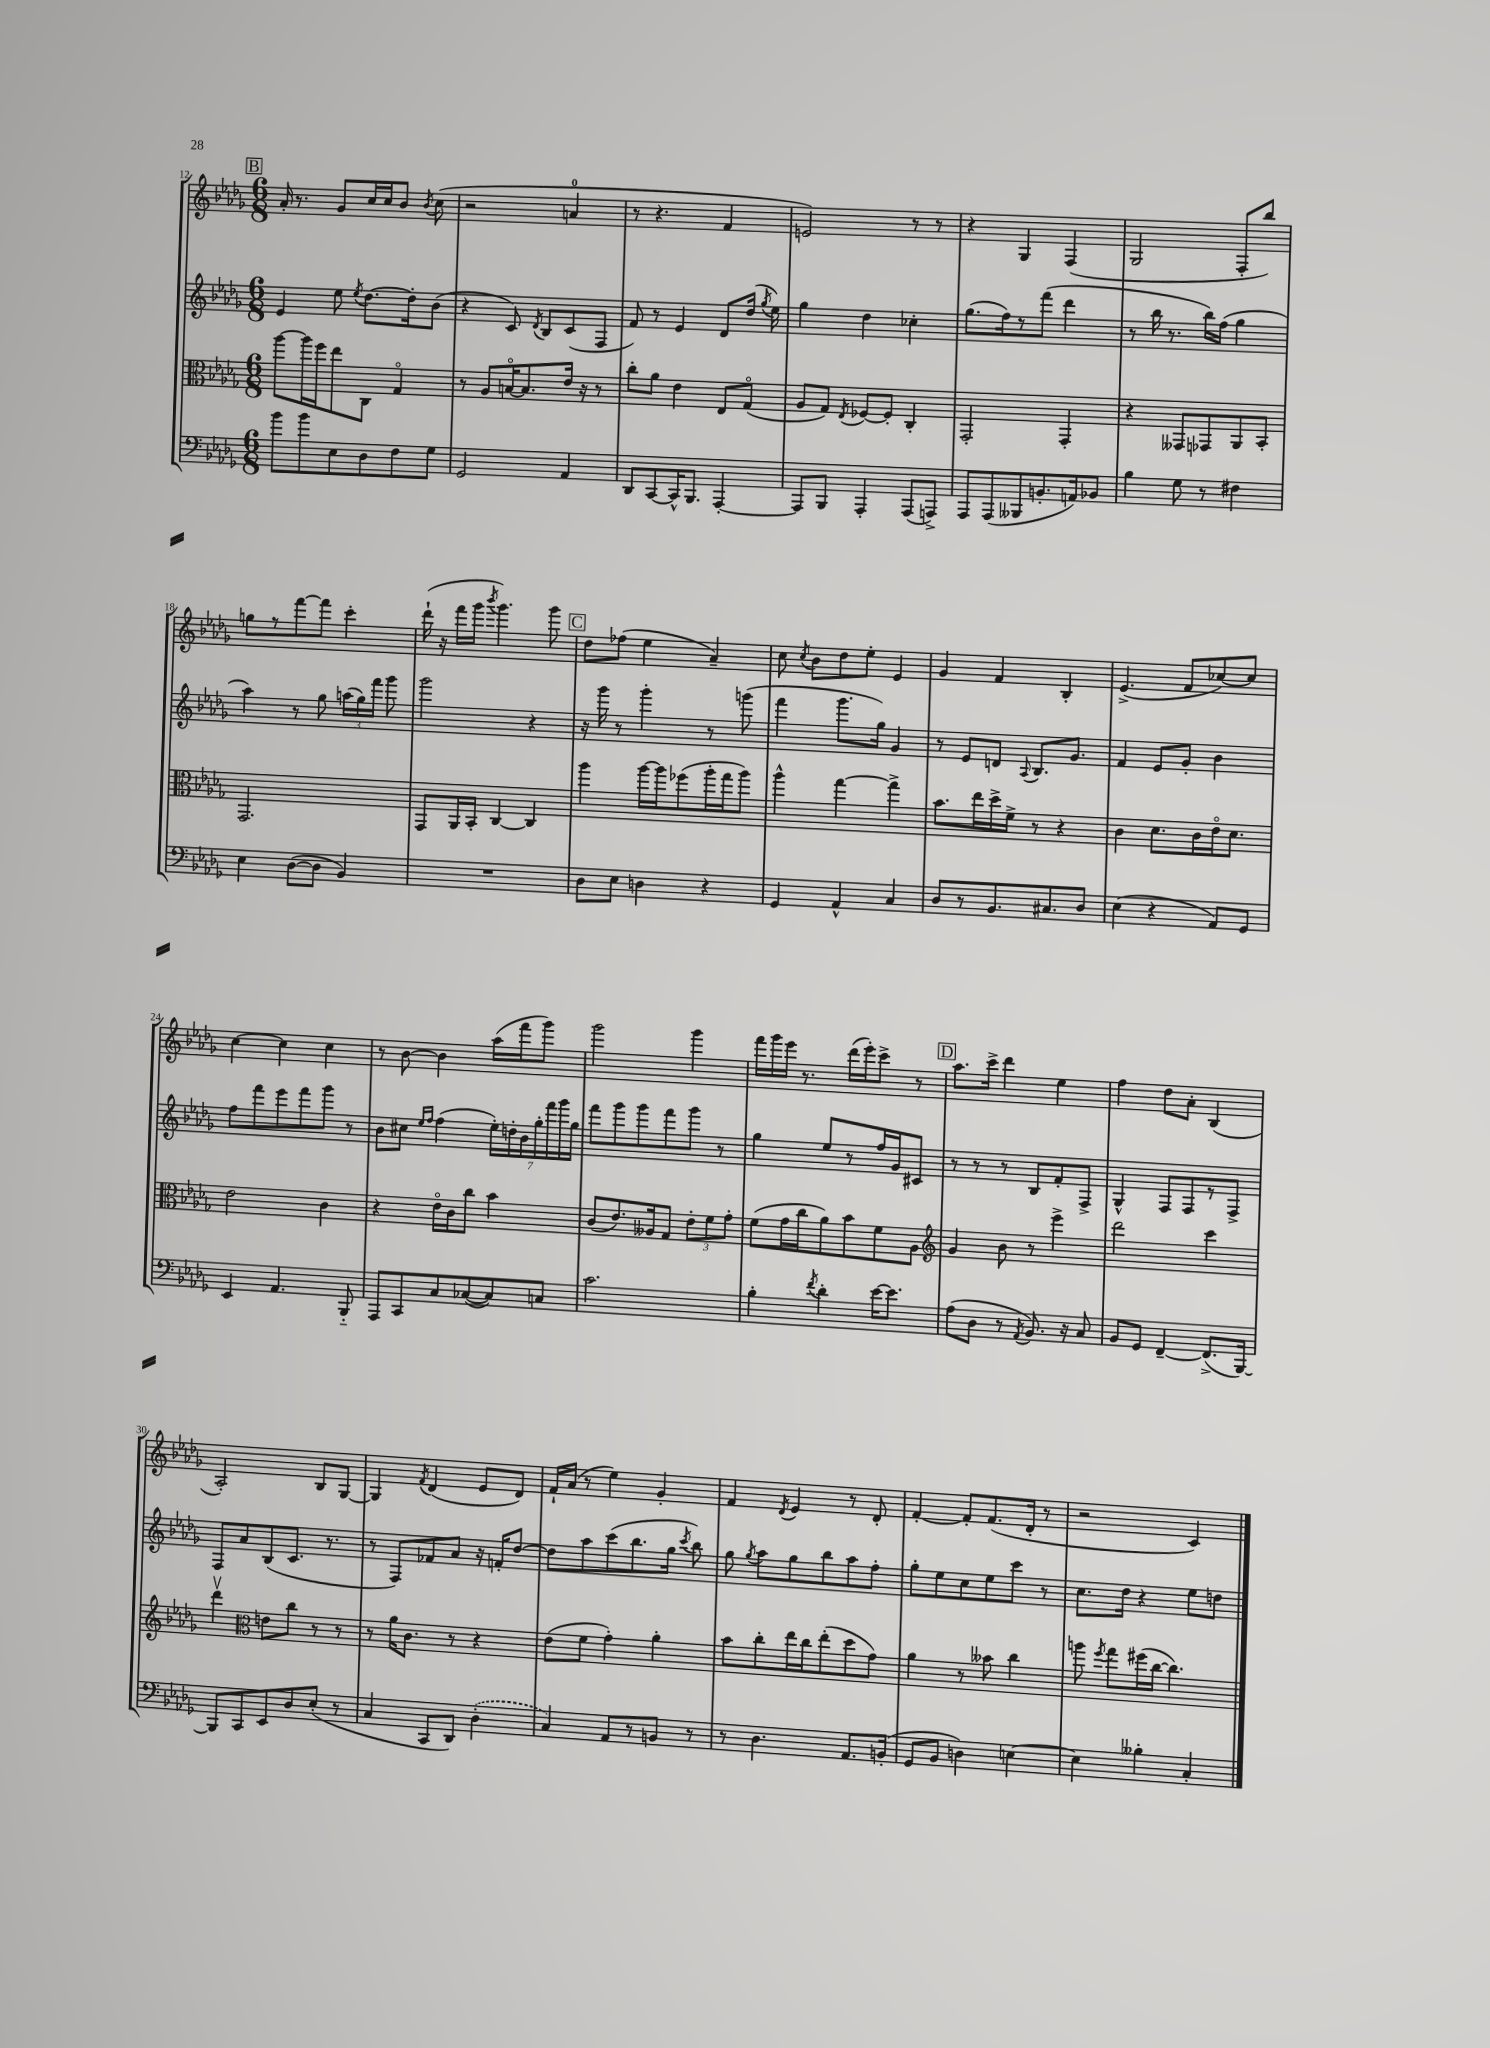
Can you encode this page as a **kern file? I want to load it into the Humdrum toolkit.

**kern	**kern	**kern	**kern
*staff4	*staff3	*staff2	*staff1
*clefF4	*clefC3	*clefG2	*clefG2
*k[b-e-a-d-g-]	*k[b-e-a-d-g-]	*k[b-e-a-d-g-]	*k[b-e-a-d-g-]
*M6/8	*M6/8	*M6/8	*M6/8
8b-	[8aa-	4e-	16a-'
.	.	.	8.r
8b-	16aa-]	.	.
.	16ff	.	.
8E-	8ee-	8ee-	8g-
.	.	8qee-	.
8D-	8C	[8.dd-	16cc
.	.	.	16cc
8F	4G-o	.	8b-
.	.	16dd-']	.
.	.	.	8qb-
8G-	.	(8b-	(8cc
=	=	=	=
2GG-	8r	4r	2r
.	8A-	.	.
.	[16Bo	8c)	.
.	8.B]	.	.
.	.	8qd-	.
.	.	8B-	.
4AA-	16e-	(8c	4a
.	16r	.	.
.	8r	8F	.
=	=	=	=
8DD-	8cc'	8f)	8r
[8CC	8a-	8r	4.r
16CC^^]	4e-	4e-	.
8.BBB-	.	.	.
[4AAA-'	8E-	8d-	4f
.	(8G-o	(16dd-	.
.	.	8qgg-	.
.	.	16ee-)	.
=	=	=	=
8AAA-]	8A-	4gg-	2e)
8BBB-	8G-)	.	.
.	8qE-	.	.
4AAA-'	[8F-	4dd-	.
.	8F-']	.	.
(8AAA-	4C'	4cc-'	8r
8AAA^)	.	.	8r
=	=	=	=
8AAA-	2GG-'	(8.gg-	4r
(8AAA-	.	.	.
.	.	16ff)	.
8BBB--	.	8r	4G-
8.BB'	.	(8fff	.
.	4GG-'	4ddd-	(4F
16AA)	.	.	.
8BB-	.	.	.
=	=	=	=
4B-	4r	8r	2G-
.	.	16bb-	.
.	.	8.r	.
8G-	8GG--	.	.
8r	8GG-	16bb-)	.
.	.	(16ff	.
4F#	8AA-	4gg-	8F'
.	8BB-'	.	8bb-)
=	=	=	=
4E-	2.GG-	4aa-)	8gg
.	.	.	8r
([8D-	.	8r	[8fff
8D-]	.	8gg-	8fff]
4BB-)	.	(24aa	4ccc'
.	.	24gg-)	.
.	.	24fff	.
.	.	8ggg-	.
=	=	=	=
2.r	8GG-	2ggg-	(16ddd-`
.	.	.	16r
.	16AA-	.	16fff
.	16BB-'	.	16ggg-
.	.	.	8qbbb-
.	[4C	.	4.ggg-)
.	4C]	4r	.
.	.	.	8ggg-
=	=	=	=
8D-	4aa-	16r	8dd-
.	.	16ggg-	.
8E-	.	8r	(8ff-
4D	[16aa-	4ggg-'	4ee-
.	16aa-]	.	.
.	(8ff-	.	.
4r	16aa-'	8r	4a-~)
.	16gg-	.	.
.	8aa-)	(8ggg	.
=	=	=	=
4GG-	4aa-^^	4fff	8cc
.	.	.	8qcc
.	.	.	8b-
4AA-^^	[4gg-	8.ggg-	8dd-
.	.	.	8ee-'
.	.	16gg-)	.
4C	4gg-^]	4g-	4e-
=	=	=	=
8D-	8.b-	8r	4g-
8r	.	8e-	.
.	16ee-	.	.
8.BB-	16dd-^	8d	4f
.	16f^	.	.
.	.	8qqA-	.
.	8r	8.B-	.
8.C#	.	.	.
.	4r	.	4B-'
.	.	8.g-	.
8D-	.	.	.
=	=	=	=
(4E-	4c	4f	(4.e-^
4r	8.d-	8e-	.
.	.	8g-'	8f
.	16c	.	.
8AA-)	16e-o	4b-	[8cc-)
.	8.d-	.	.
8GG-	.	.	8cc-]
=	=	=	=
4EE-	2e-	8ff	[4cc
.	.	8fff	.
4.AA-	.	8eee-	4cc]
.	.	8fff	.
.	4c	8ggg-	4cc
8BBB-'~	.	8r	.
=	=	=	=
8AAA-	4r	8b-	8r
8CC	.	8cc#	[8b-
.	.	16qqee-	.
.	.	16qqff	.
8C	16e-o	(4ff	4b-]
.	16c	.	.
([8C-	8cc	.	.
8C-])	4b-	28ee-')	(16aa-
.	.	28dd'	.
.	.	.	16fff
.	.	28b-	.
.	.	28gg-'	.
8C	.	.	8ggg-)
.	.	28fff	.
.	.	28ggg-	.
.	.	28gg-	.
=	=	=	=
2.c	(8c	8fff	2ggg-
.	8.e-)	8ggg-	.
.	.	8ggg-	.
.	16A--	.	.
.	8G-	8fff	.
.	12e-'	8ggg-	4ggg-
.	12f	.	.
.	.	8r	.
.	12g-'	.	.
=	=	=	=
4B-'	(8f	4gg-	16fff
.	.	.	16ggg-
.	16g-	.	16eee-
.	16cc	.	8.r
8qf	.	.	.
4d-'	8a-)	8ee-	.
.	8b-	8r	(16ddd-
.	.	.	16eee-')
[16e-	8f	16ff	8ccc^
8.e-]	.	16g-	.
.	8A-	8c#	8r
=	=	=	=
*	*clefG2	*	*
(8A-	4g-	8r	8.aa-
8D-	.	8r	.
.	.	.	16ccc^
8r	8b-	8r	4ddd-
8qAA-	.	.	.
8.BB-)	8r	8B-	.
.	4eee-^	8f'	4ee-
16r	.	.	.
8C	.	8F^	.
=	=	=	=
8BB-	2ddd-	4G-^^	4ff
8GG-	.	.	.
[4FF~	.	8F	8dd-
.	.	8F	8a-'
(8.FF^]	4ccc	8r	(4B-
.	.	8F^	.
[16BBB-)	.	.	.
=	=	=	=
8BBB-]	4ddd-v	8F	2A-')
8CC	.	8a-	.
*	*clefC3	*	*
8EE-	8e	(8B-	.
8D-	8cc	8.c	.
(8E-'	8r	.	8B-
.	.	8.r	.
8r	8r	.	[8G-
=	=	=	=
4C	8r	8r	4G-]
.	16a-	8F)	.
.	8.c	.	.
.	.	.	8qf
8CC	.	8f-	(4d-
8DD-)	8r	8a-	.
(4D-'	4r	16r	8e-
.	.	16f'	.
.	.	[8dd-	8d-)
=	=	=	=
4C)	(8e-	8dd-]	16f`
.	.	.	(16a-
.	8f	8aa-	8r
8AA-	4g-')	(8ccc	4ee-)
8r	.	8.bb-	.
8BB	4a-'	.	4g-'
.	.	16gg-	.
.	.	8qccc	.
8r	.	8bb-)	.
=	=	=	=
8r	8b-	8gg-	4f
.	.	8qgg-	.
4.D-	8cc'	8aa-	.
.	.	.	8qd-
.	16ee-	8gg-	4e-
.	16cc	.	.
.	(8ee-'	8bb-	.
8.AA-	8dd-	8aa-	8r
.	8g-)	8ff'	8d-'
(16BB'	.	.	.
=	=	=	=
8GG-	4a-	8gg-'	[4f'
8BB-	.	8ee-	.
4D)	8r	8cc	8f']
.	8b--	8ee-	(8.f
[4E	4cc	8ccc	.
.	.	.	16d-'
.	.	8r	8r
=	=	=	=
4E]	8aa	8.cc	2r
.	8qff	.	.
.	8gg-	.	.
.	.	16dd-	.
4B--'	(16ff#	4r	.
.	[16cc	.	.
.	4.cc])	.	.
4C'	.	8ee-	4c)
.	.	8dd	.
==	==	==	==
*-	*-	*-	*-
